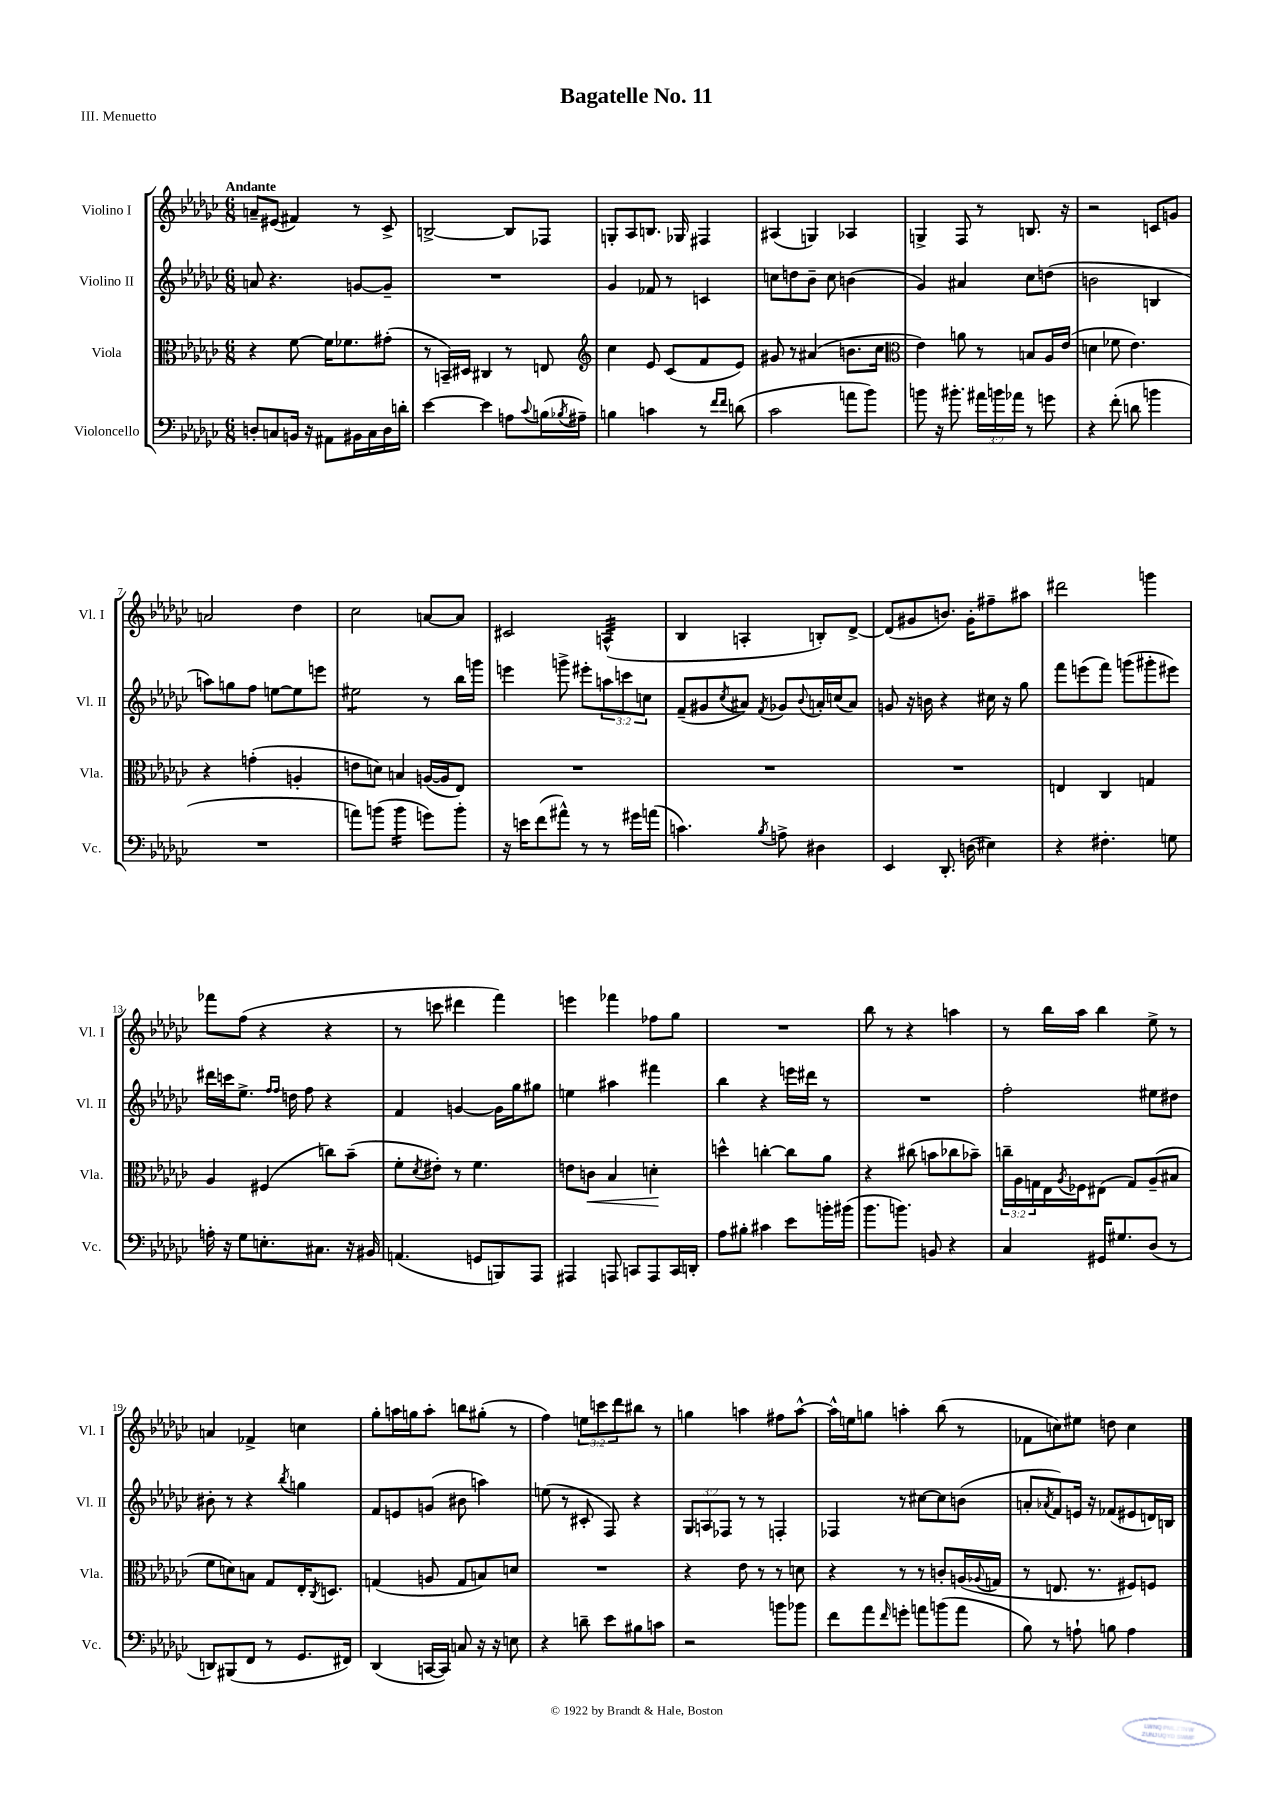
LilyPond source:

\header { title = "Bagatelle No. 11" piece = "III. Menuetto" }
<<
\new StaffGroup <<
\new Staff = "s0" \with { instrumentName = "Violino I" shortInstrumentName = "Vl. I" } {
    \clef treble \key ges \major \numericTimeSignature \time 6/8 \override Staff.TupletNumber.text = #tuplet-number::calc-fraction-text \tempo "Andante"
    a'8-- eis'8( fis'4) r8 ces'8-> |
    b2~-> b8 fes8 |
    g8-. aes8 b8. ges16 fis4 |
    ais4( g4) aes4 |
    g4-> f8 r8 b8. r16 |
    r2 c'8 g'8 |
    a'2 des''4 |
    ces''2 a'8~ a'8 |
    cis'2 a4:32-^( |
    bes4 a4-. b8-.) des'8~-> |
    des'8( gis'8 b'8.) gis'16-. fis''8-- ais''8 |
    dis'''2 g'''4 |
    fes'''8 f''8( r4 r4 |
    r8 c'''8 dis'''4 f'''4) |
    e'''4 fes'''4 fes''8 ges''8 |
    R2. |
    bes''8 r8 r4 a''4 |
    r8 bes''16 aes''16 bes''4 ees''8-> r8 |
    a'4 fes'4-> c''4 |
    ges''8-. a''16 g''16 a''8-. b''8 gis''8-.( r8 |
    f''4) \tuplet 3/2 { e''8 c'''8 des'''8 } bis''8 r8 |
    g''4 a''4 fis''8 a''8~-^ |
    a''16-^ e''16 g''8 a''4-. bes''8( r8 |
    fes'8 c''8) eis''8 d''8 c''4 \bar "|." |
}
\new Staff = "s1" \with { instrumentName = "Violino II" shortInstrumentName = "Vl. II" } {
    \clef treble \key ges \major \numericTimeSignature \time 6/8 \override Staff.TupletNumber.text = #tuplet-number::calc-fraction-text
    a'8 r4. g'8~ g'8-- |
    R2. |
    ges'4 fes'8 r8 c'4 |
    c''8 d''8 bes'8-- c''8 b'4( |
    ges'4) ais'4 ces''8 d''8( |
    b'2 b4 |
    a''8) g''8 f''8 e''8~ e''8 e'''8 |
    eis''2:8 r8 bes''16 g'''16 |
    e'''4 g'''8-> eis'''8-. \tuplet 3/2 { a''8 c'''8 c''8 } |
    f'8--( gis'8 \acciaccatura { ces''8 } ais'8) \acciaccatura { f'8 } ges'8 \appoggiatura { bes'8 } a'16-. c''16( a'8) |
    g'8 r16 b'16 r4 cis''16 r16 ges''8 |
    f'''8 e'''8( f'''8) g'''8( gis'''8-. eis'''8) |
    dis'''16 c'''16 ees''8.-> \grace { f''16 f''16 } d''16 f''8 r4 |
    f'4 g'4~ g'16 ges''16 gis''8 |
    e''4 ais''4 fis'''4 |
    bes''4 r4 e'''16 dis'''16 r8 |
    R2. |
    f''2-. eis''8 dis''8 |
    bis'8-. r8 r4 \acciaccatura { bes''8 } g''4 |
    f'8 e'8 g'8( bis'8 a''4) |
    e''8( r8 cis'8-. f8) r4 |
    \tuplet 3/2 { ges8 a8 fes8 } r8 r8 f4-. |
    fes4 r8 cis''8~ cis''8 b'8( |
    a'8-. \acciaccatura { aes'8 } f'8) e'16 r16 fes'8( eis'8 d'16) b16 \bar "|." |
}
\new Staff = "s2" \with { instrumentName = "Viola" shortInstrumentName = "Vla." } {
    \clef alto \key ges \major \numericTimeSignature \time 6/8 \override Staff.TupletNumber.text = #tuplet-number::calc-fraction-text
    r4 f'8~ f'16 fes'8. gis'8-.( |
    r8 b,16--) dis16 cis4 r8 e8 |
    \clef treble ces''4 ees'8 ces'8( f'8 ees'8) |
    gis'8 r8 ais'4( b'8. ces''16 |
    \clef alto ees'4) a'8 r8 b8 aes16 ees'16( |
    d'4 fes'8 ees'4.) |
    r4 g'4-.( a4-. |
    e'8 d'8) b4 a16~( a16 ees8) |
    R2. |
    R2. |
    R2. |
    e4 ces4 g4 |
    aes4 fis4( c''8) bes'8--( |
    f'8-. \acciaccatura { des'8 } eis'8-.) r8 f'4. |
    e'8 c'8\< bes4 d'4-.\! |
    d''4-^ c''4~-. c''8 aes'8 |
    r4 cis''8( b'8 ces''8 bes'8--) |
    \tuplet 3/2 { c''16-- aes16 g16 } ees16 \acciaccatura { aes8 } fes16 eis8( g8) aes8--( bis8 |
    f'8 d'8) b8 ges8 ees16-. \acciaccatura { ces8 } d8. |
    g4( a8 g8 b8) d'8 |
    R2. |
    r4 ees'8 r8 r8 d'8 |
    r4 r8 r8 c'8-. a16( \appoggiatura { aes8 } g16 |
    r8 e8. r8. fis8) f8 \bar "|." |
}
\new Staff = "s3" \with { instrumentName = "Violoncello" shortInstrumentName = "Vc." } {
    \clef bass \key ges \major \numericTimeSignature \time 6/8 \override Staff.TupletNumber.text = #tuplet-number::calc-fraction-text
    d8-. c8 b,16 r16 ais,8 bis,16 c16 d16 d'16-. |
    ees'4~ ees'4 a8 \appoggiatura { ces'8 } b16( \acciaccatura { bes8 } ais16--) |
    b4 c'4 r8 \grace { f'16 f'16 } d'8( |
    ces'2 a'8 bes'8) |
    b'8 r16 bis'8.-. \tuplet 3/2 { ais'16 b'16 aes'16 } r8 g'8 |
    r4 f'8-.( d'8 b'4 |
    R2. |
    a'8) b'8( b'4:16 g'8) b'8-. |
    r16 e'16 f'8( ais'8-^) r8 r8 gis'16 a'16( |
    c'4.) \acciaccatura { bes8 } a8-> dis4 |
    ees,4 des,8.-. d16( eis4) |
    r4 fis4.-. g8 |
    a16-. r16 ges8 e8.-. cis8. r16 bis,16 |
    a,4.( g,8 b,,8) aes,,8 |
    ais,,4 a,,8 c,8 a,,8 c,16 d,16-. |
    aes8 bis8-. cis'4 ees'8 b'16-. bis'16( |
    bes'8. b'8.) b,8 r4 |
    ces4 gis,16 gis8. des8( r8 |
    d,8) bis,,8( f,8 r8 ges,8. fis,16) |
    des,4( c,16~ c,16) c8 r16 r16 e8 |
    r4 d'8-- ees'8 bis8 c'8 |
    r2 b'8 bes'8 |
    f'8 aes'8 \grace { f'16 } g'8-. a'8 b'8( a'8 |
    bes8) r8 a8-! b8 a4 \bar "|." |
}
>>
>>
